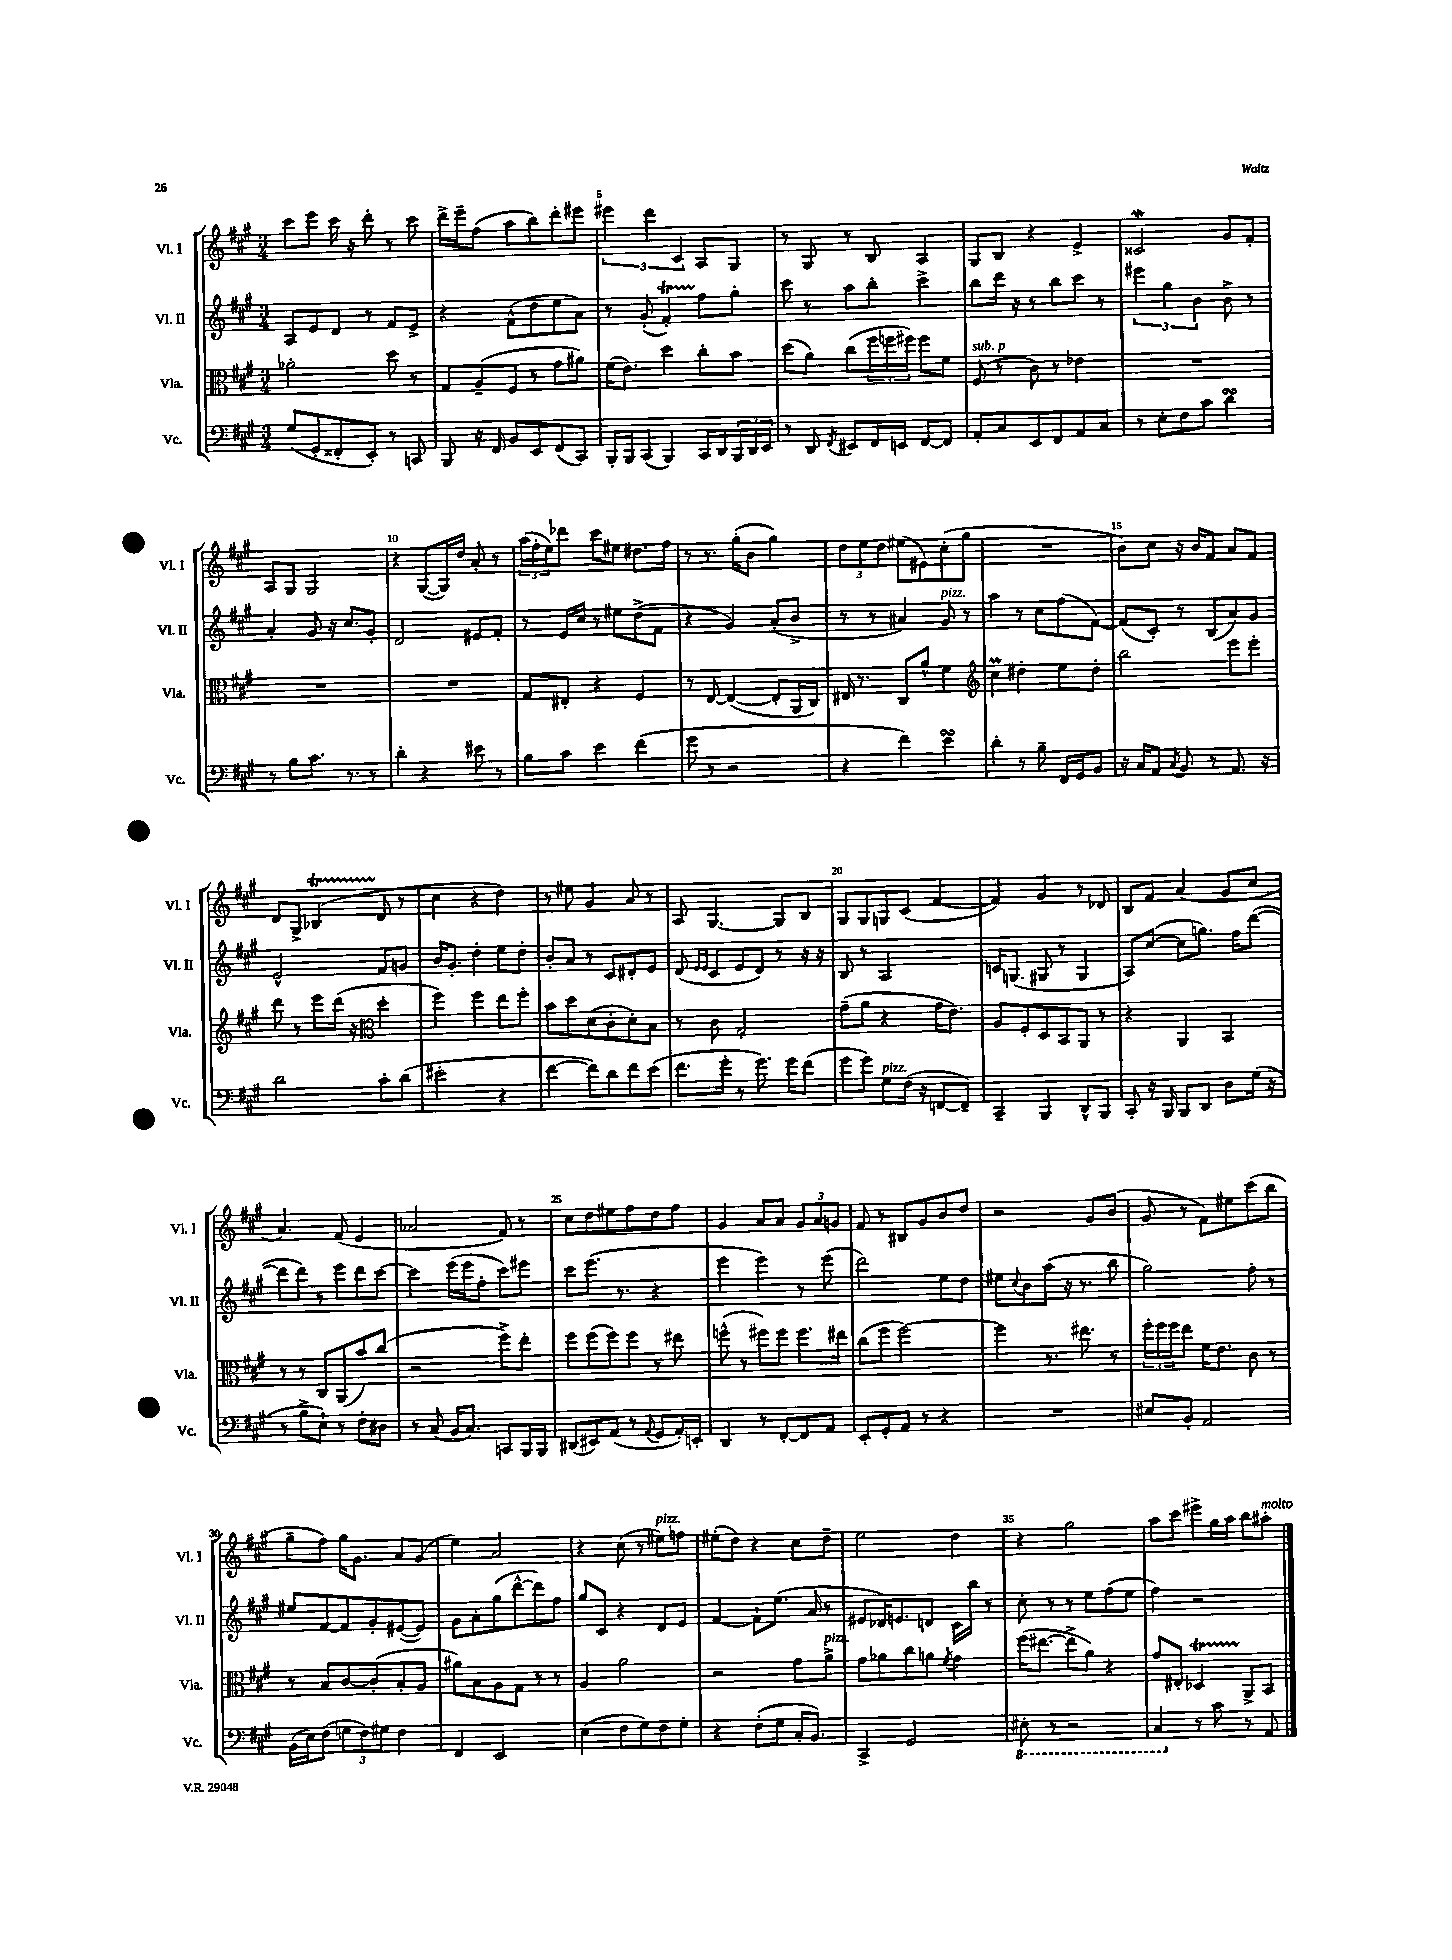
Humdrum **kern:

**kern	**kern	**kern	**kern
*part4	*part3	*part2	*part1
*staff4	*staff3	*staff2	*staff1
*I"Vc.	*I"Vla.	*I"Vl. II	*I"Vl. I
*I'Vc.	*I'Vla.	*I'Vl. II	*I'Vl. I
*clefF4	*clefC3	*clefG2	*clefG2
*k[f#c#g#]	*k[f#c#g#]	*k[f#c#g#]	*k[f#c#g#]
*M3/4	*M3/4	*M3/4	*M3/4
=3	=3	=3	=3
(8G#/L	2a-X'\	8A/L	8ccc#\L
8GG#'/	.	8e/	8eee\J
8FF##X'/	.	8d/J	16ccc#\
.	.	.	16r
8EE'/J)	.	8r	8ddd'\
8r	8dd\	8f#/L	8r
8CCn/	8r	8e^/J	8ccc#\
=4	=4	=4	=4
8BBB/	8G#/L	4r	16ddd^\LL
.	.	.	16eee~\J
16r	(8A~/	.	(8ff#\J
16FF#/	.	.	.
8BB/L	8F#/J	(8f#^^\L	8aa\L
8EE/	8r	8dd\	8bb\)
(8FF#/	8g#\L	8ee\	8ddd'\
8CC#/J)	8a#X\J)	8a\J)	8eee#X\J
=5	=5	=5	=5
16BBB'/LL	(16f#\KL	8r	6eee#X\
16BBB/J	8.e\J)	.	.
(8CC#/J	.	(8g#'/	.
.	.	.	6ddd\
4BBB/)	4dd\	4f#T'/)	.
.	.	.	6c#/
16CC#/LL	8cc#'\L	8ff#\L	8A/L
16DD/	.	.	.
24BBB/	8b\J	8gg#'\J	8G#/J
24DD/	.	.	.
24EE/JJ	.	.	.
=6	=6	=6	=6
8r	(8dd\L	8ccc#\	8r
8DD/	8a\J)	8r	8G#/
8qFF#/	.	.	.
8EE#X/L	(8cc#\L	8aa\L	8r
16FF#/L	24ff#\L	8bb'\J	8B/
.	24ffn\	.	.
16EEn/JJ	.	.	.
.	24ff#X\JJ)	.	.
[8FF#/L	8ff#\L	4ccc#^\	4A/
8FF#/J]	8f#\J	.	.
=7	=7	=7	=7
!	!LO:TX:a:i:t=sub. p	!	!
8AA'/L	(8F#/	8bb\L	8G#/L
8C#/	8r	16ddd\Jk	8B/J
.	.	16r	.
8EE/	8c#\)	8r	4r
8FF#/	8r	8bb\L	.
8AA/	4e-X\	8ccc#\J	4e^/
8C#/J	.	8r	.
=8	=8	=8	=8
8r	2.r	6eee#X\	2c##XW/
8E'\L	.	.	.
.	.	6gg#\	.
8F#\	.	.	.
.	.	6b\	.
8c#\J	.	.	.
4dsSSs\	.	8b^\	8g#/L
.	.	8r	8f#'/J
!!LO:LB:g=z
=9	=9	=9	=9
8r	2.r	4a'/	8A/L
8B\L	.	.	8G#/J
8.c#\J	.	8g#/	2G#/
.	.	16r	.
8.r	.	8.cc#/L	.
8r	.	8g#'/J	.
=10	=10	=10	=10
4d'\	2.r	2d/	4r
4r	.	.	([8G#/L
.	.	.	16G#/L])
.	.	.	16dd/JJ
8e#X\	.	8e#X/L	8a'/
8r	.	8f#'/J	8r
=11	=11	=11	=11
8B\L	8G#/L	8r	(24aa\LL
.	.	.	24ff#'\
.	.	.	24ee\J)
8c#\J	8E#X'/J	16e/LL	8ddd-X\J
.	.	16cc#/JJ	.
4e\	4r	8r	8ccc#\L
.	.	8ee#X\L	8ee#X\J
(4f#\	4F#/	(8dd^\	8.dd#X\L
.	.	8f#\J	.
.	.	.	16ff#\Jk
=12	=12	=12	=12
8g#\	8r	4r	8r
8r	[8E/	.	8.r
2r	(4E/_	4g#/)	.
.	.	.	(16gg#'\KL
.	.	.	8b\J
.	8E'/L]	(8a'/L	4gg#\)
.	16AA/L	8b^/J	.
.	16C#/JJ)	.	.
=13	=13	=13	=13
4r	16E#X/	8r	12dd\L
.	8.r	.	.
.	.	.	12ee\
.	.	8r	.
.	.	.	12dd\J
4f#\)	8C#/L	4a#X/)	(8ee#X\L
.	8a^^/J	.	8e#X\)
!	!	!LO:TX:a:i:t=pizz.	!
4esSSS\	4f#\	8g#/	(8cc#'\
.	.	8r	8gg#\J
=14	=14	=14	=14
*	*clefG2	*	*
4d'\	4cc#m\	4aa\	2.r
8r	4dd#X'\	8r	.
8B~\	.	8cc#\L	.
16FF#/LL	8ee\L	(8ff#\	.
16GG#/J	.	.	.
8BB/J	8dd#'\J	[8f#\J)	.
=15	=15	=15	=15
16r	2bb\	(8f#/L]	8b\L)
16C#/KL	.	.	.
8AA/J	.	8c#'/J)	8cc#\J
8qC#/	.	.	.
8BB/	.	8r	16r
.	.	.	16b/KL
8r	.	(8B/L	8f#/J
8.AA/	8eee\L	8a/)	8a/L
.	8eee'\J	8g#/J	8f#/J
16r	.	.	.
!!LO:LB:g=z
=16	=16	=16	=16
2d\	8ddd\	2e^^/	8d/L
.	8r	.	8G#^/J
.	8eee\L	.	(4B-XT/
.	(16ddd\Jk	.	.
.	16r	.	.
*	*clefC3	*	*
8c#'\L	4dd'\	8f#/L	8d/
(8d\J	.	8gn/J	8r
=17	=17	=17	=17
2e#X'\	4ff#\)	16b/KL	4cc#\
.	.	8.g#'/J	.
.	4ff#\	4dd'\	4r
4r	8ee\L	8ee\L	4dd\)
.	8ff#'\J	8dd'\J	.
=18	=18	=18	=18
[4f#\	8b\L	8b'/L	8r
.	8dd\	8a/J	8ee#X\
8f#\L])	(8d\	8r	4g#/
8d\	8c#'\	8c#/L	.
8f#\	8d'\)	8d#X'/	8a/
(8e\J	8B\J	8e/J	8r
=19	=19	=19	=19
8.f#\L	8r	(8d/	8A/
.	.	16qqe/LL	.
.	.	16qqe/JJ	.
.	8c#\	8c#/L	[4.G#/
16g#'\Jk	.	.	.
8r	2G#'/	8e/	.
8.g#\)	.	8d/J)	.
.	.	8r	8G#/L]
16g#\KL	.	.	.
(8f#\J	.	16r	8B/J
.	.	16r	.
=20	=20	=20	=20
8g#\L	(8g#~\L	8B/	8G#/L
8g#\J)	8a\J	8r	8G#/
!LO:TX:a:i:t=pizz.	!	!	!
8G#\L	4r	2A/	8Gn/
(16F#\Jk	.	.	(8c#/J
16r	.	.	.
[8FFn/L	16g#\KL	.	[4f#/
.	8.e\J)	.	.
8FF~/J])	.	.	.
=21	=21	=21	=21
4CC#~/	8A/L	16cn/KL	4f#/])
.	.	(8.Gn/J	.
.	8F#'/	.	.
4BBB/	8D/	8G#X/	4g#/
.	8BB/	8r	.
8DD^^/L	8AA/J	4G#/	8r
8BBB/J	8r	.	8d-X/
=22	=22	=22	=22
8CC#'/	4r	8A/L)	8B/L
16r	.	([8cc#/J	8f#/J
16BBB/	.	.	.
8BBB/L	4AA/	8cc#\L]	(4a/
8DD/J	.	8.ggn\J)	.
8D\L	4BB/	.	8g#/L
.	.	16ff#\KL	.
(16G#\Jk	.	([8ddd\J	8cc#/J
16r	.	.	.
!!LO:LB:g=z
=23	=23	=23	=23
8r	8r	8ddd\L]	4.a/)
8B^\L	8r	8ddd\J)	.
8E`\J)	8C#/L	8r	.
8r	(8AA/	8eee\L	(8f#/
8F#'\L	8b/)	8ddd\	4e/
8D#X\J	(8cc#/J	[8ccc#\J	.
=24	=24	=24	=24
8r	2r	4ccc#\]	2a-X/
(8C#/	.	.	.
16BB/KL	.	(16eee\LL	.
8.C#/J)	.	16eee\J	.
.	.	8ff#'\J	.
8CCn/L	8ff#^\L)	8ccc#\L)	8f#/)
16BBB/L	8ee'\J	8eee#X\J	8r
16BBB/JJ	.	.	.
=25	=25	=25	=25
(8DD#X/L	8ff#\L	8ccc#\L	8cc#\L
8EE#X/)	(8ff#\	(8.eee\J	8dd\
(8AA/J	8ff#\)	.	8ee#X\
.	.	8.r	.
8r	8ff#\J	.	8ff#\
8qqAA/	.	.	.
8GG#/L	8r	4r	8dd\
16AA'/L)	8ee#X\	.	8ff#\J
16EEn'/JJ	.	.	.
=26	=26	=26	=26
4DD/	(8ffn^^\	4eee\	4g#/
.	8r	.	.
8r	8ff#X\L)	4eee\)	8a/L
[8FF#'/L	8ff#\J	.	8a/J
8FF#/]	8.ff#\L	8r	12g#/L
.	.	.	12a/
8AA/J	.	(8eee\	.
.	.	.	12gn/J
.	16ee#X\Jk	.	.
=27	=27	=27	=27
8EE'/L	(8cc#\L	2ddd\)	8f#/
8GG#'/	8ff#\J	.	8r
8AA/J	[2ff#\)	.	8B#X/L
8r	.	.	8g#/
4r	.	8ee\L	8b/
.	.	8dd\J	8dd/J
=28	=28	=28	=28
2.r	4ff#\]	8ee#X\L	2r
.	.	8qqcc#/	.
.	.	8b\	.
.	8.r	(8aa\J	.
.	.	16r	.
.	8.ee#X\	8.r	.
.	.	.	8g#/L
.	8r	8bb\	(8b/J
=29	=29	=29	=29
8E#X/L	24ff#'\LL	2gg#\)	8g#/
.	24ff#\	.	.
.	24ff#\J	.	.
8BB'/J	8ee\J	.	8r
2AA/	16f#\KL	.	8f#\L)
.	8.e\J	.	.
.	.	.	8ee#X\
.	8c#\	8ff#'\	(8ccc#\
.	8r	8r	8bb\J
!!LO:LB:g=z
=30	=30	=30	=30
(16BB\LL	8r	8ee#X/L	8gg#~\L
16E\J)	.	.	.
(8F#\J	8B/L	[8f#/	8ff#\J)
12Gn\L	[8c#/	8f#/]	16gg#\KL
.	.	.	8.g#\J
12F#\)	.	.	.
.	(8c#'/]	8g#'/	.
12G#X\J	.	.	.
4F#\	8B'/	([8e#X/	8a/L
.	8A/J	8e#/J])	(8g#/J
=31	=31	=31	=31
4FF#/	8a#X\L)	8g#\L	4ee\)
.	8B\	8a'\	.
2EE/	8A\	(8gg#\	2a/
.	8G#\J	[8ddd^^\	.
.	8r	8ddd\])	.
.	8r	8ff#\J	.
=32	=32	=32	=32
(4E\	4A/	8gg#/L	4r
.	.	8c#/J	.
8F#\L	2a\	4r	(8cc#\
8G#\)	.	.	8r
!	!	!	!LO:TX:a:i:t=pizz.
8F#\	.	8d/L	8ee#X\L)
8G#'\J	.	8e/J	8ffn\J
=33	=33	=33	=33
4r	2r	[4f#/	(8ee#X'\L
.	.	.	8dd\J)
(8F#'\L	.	8f#`\L]	4r
8G#\J	.	(8.ee\J	.
16C#'/KL	8g#\L	.	8cc#\L
8.BB/J)	.	16a/	.
!	!LO:TX:a:i:t=pizz.	!	!
.	8a^\J	8r	8dd~\J
=34	=34	=34	=34
4CC#^/	8g#\L	8e#X/L	2ee\
.	8a-X\	16d-X/K)	.
.	.	8.en/	.
2GG#/	8cc#\	.	.
.	8an\J	8dn/J	.
.	8qf#/	.	.
.	4g#\	16c#\LL	4dd\
.	.	16bb\JJ	.
.	.	8r	.
=35	=35	=35	=35
*8ba	*	*	*
8EE#X'\	(16ff#\KL	8cc#'\	4r
.	[8.ee#X\J	.	.
8r	.	8r	.
2r	8ee#^\L]	8r	2gg#\
.	8a\J)	8ee\L	.
.	4r	(8ff#\	.
.	.	8ee\J	.
=36	=36	=36	=36
4CC#/	8g#/L	4ff#\)	8aa\L
.	8E#X'/J	.	8ccc#\J
*X8ba	*	*	*
8r	4D-XT/	2r	8eee#X^\L
8c#\	.	.	16gg#\L
.	.	.	16aa\JJ
8r	8AA^/L	.	8bb\L
!	!	!	!LO:TX:a:i:t=molto
8AA/	8BB/J	.	8aa#X'\J
==	==	==	==
*-	*-	*-	*-
